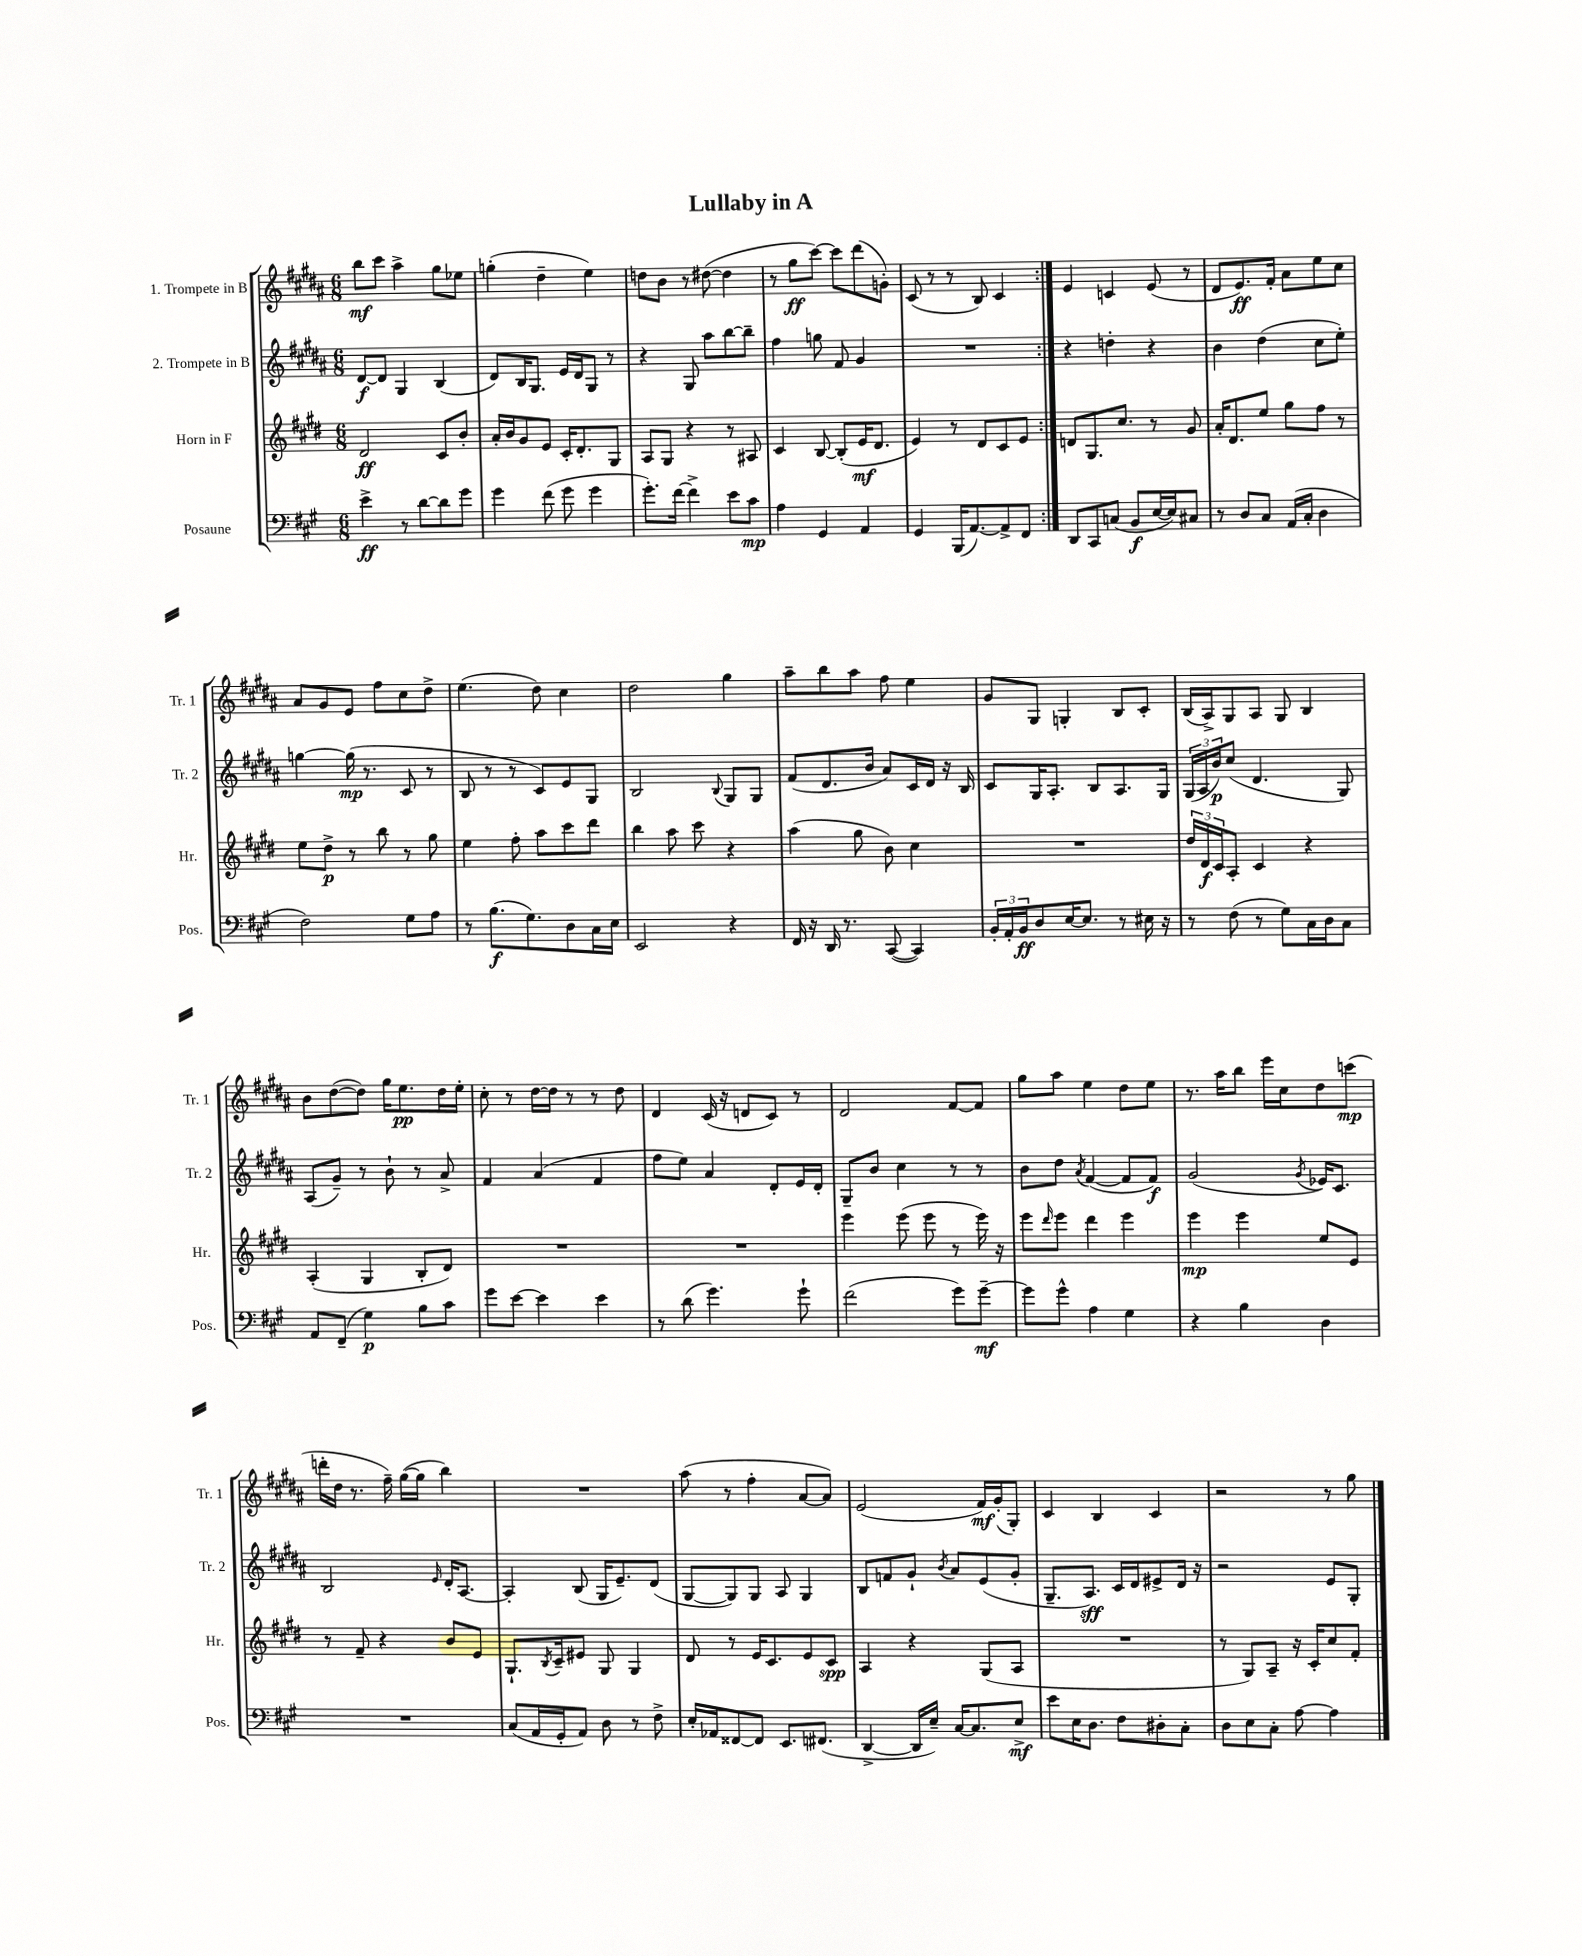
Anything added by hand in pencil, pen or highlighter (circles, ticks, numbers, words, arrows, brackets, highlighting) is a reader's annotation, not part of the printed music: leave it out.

**kern	**kern	**kern	**kern
*staff4	*staff3	*staff2	*staff1
*clefF4	*clefG2	*clefG2	*clefG2
*k[f#c#g#]	*k[f#c#g#d#]	*k[f#c#g#d#a#]	*k[f#c#g#d#a#]
*M6/8	*M6/8	*M6/8	*M6/8
4e^	2d#	[8d#	8bb
.	.	8d#]	8ccc#
8r	.	4G#	4aa#^
[8d	.	.	.
8d]	8c#	(4B	8gg#
8g#	8b'	.	8ee-
=	=	=	=
4g#	16a'	8d#)	(4gg'
.	16b	.	.
.	8g#	16B	.
.	.	8.G#	.
(8f#	8e	.	4dd#~
8g#	16c#'	16e	.
.	8.d#'	16d#	.
4g#	.	8G#	4ee)
.	8G#	8r	.
=	=	=	=
8.g#')	8A	4r	8dd
.	8G#	.	8b
[16f#	.	.	.
4f#^]	4r	8G#	8r
.	.	8aa#	([8dd#
8e	8r	[8bb	4dd#]
8c#	8A#	8bb~]	.
=	=	=	=
4A	4c#	4ff#	8r
.	.	.	8gg#
4GG#	[8B	8gg	[8ccc#)
.	(8B']	8f#	8ccc#]
4AA	16e	4g#	(8ddd#
.	8.d#	.	.
.	.	.	8g')
=	=	=	=
4GG#	4e)	2.r	(8c#
.	.	.	8r
(16BBB	8r	.	8r
[8.AA)	.	.	.
.	8d#	.	8B)
8AA^]	8c#	.	4c#
8FF#	8e	.	.
=:|!	=:|!	=:|!	=:|!
8DD	8d	4r	4e
8CC#	8.G#	.	.
(8C	.	4dd'	4c
.	8.cc#	.	.
8BB	.	.	.
[16E	8r	4r	(8e
16E])	.	.	.
8C#	8g#	.	8r
=	=	=	=
8r	16a'	4b	8d#
.	8.d#	.	.
8D	.	.	8.e)
8C#	8ee	(4dd#	.
.	.	.	16f#'
(16AA	8gg#	.	8a#
16C#'	.	.	.
4D	8ff#	8cc#	8ee
.	8r	8ee')	8cc#
=	=	=	=
2F#)	8ee	[4gg	8a#
.	8dd#^	.	8g#
.	8r	(16gg]	8e
.	.	8.r	.
.	8bb	.	8ff#
8G#	8r	8c#	8cc#
8A	8gg#	8r	8dd#^
=	=	=	=
8r	4ee	8B	(4.ee
(8.B	.	8r	.
.	8ff#'	8r	.
8.G#)	.	.	.
.	8aa	8c#)	8dd#)
8D	8ccc#	8e	4cc#
16C#	8ddd#	8G#	.
16E	.	.	.
=	=	=	=
2EE	4bb	2B	2dd#
.	8aa	.	.
.	8ccc#	.	.
.	.	8qqB	.
4r	4r	8G#	4gg#
.	.	8G#	.
=	=	=	=
16FF#	(4aa	(8f#	8aa#~
16r	.	.	.
16DD	.	8.d#	8bb
8.r	.	.	.
.	8gg#	.	8aa#
.	.	16b	.
([8CC#	8b)	8a#)	8ff#
4CC#])	4cc#	16c#	4ee
.	.	16d#	.
.	.	16r	.
.	.	16B	.
=	=	=	=
24BB'	2.r	8c#	8g#
24AA'	.	.	.
24BB	.	.	.
8D	.	16G#	8G#
.	.	8.A#'	.
[16E	.	.	4G'
8.E]	.	.	.
.	.	8B	.
8r	.	8.A#	8B
16E#	.	.	8c#'
16r	.	16G#	.
=	=	=	=
8r	24dd#	(24G#	(16B
.	24d#	24A#	.
.	.	.	16A#^)
.	24c#	24b)	.
(8F#	8A'	(8cc#	8G#
8r	4c#	4.d#	8A#
8G#)	.	.	8G#
16C#	4r	.	4B
16D	.	.	.
8C#	.	8G#)	.
=	=	=	=
8AA	(4A'	(8A#	8b
(8FF#~	.	8g#~)	([8dd#
4G#)	4G#	8r	8dd#])
.	.	8b`	16gg#
.	.	.	8.ee
8B	8B'	8r	.
8c#	8d#)	8a#^	16dd#
.	.	.	16ee'
=	=	=	=
8g#	2.r	4f#	8cc#'
[8e	.	.	8r
4e]	.	(4a#	[16dd#
.	.	.	16dd#]
.	.	.	8r
4e	.	4f#	8r
.	.	.	8dd#
=	=	=	=
8r	2.r	8ff#	4d#
(8d	.	8ee)	.
4.g#)	.	4a#	(16c#
.	.	.	16r
.	.	.	8d
.	.	8d#'	8c#)
8g#`	.	16e	8r
.	.	16d#'	.
=	=	=	=
(2f#	4eee	8G#~	2d#
.	.	8b	.
.	(8eee	4cc#	.
.	8eee	.	.
8g#)	8r	8r	[8f#
[8g#~	16eee)	8r	8f#]
.	16r	.	.
=	=	=	=
8g#]	8eee	8b	8gg#
.	16qqddd#	.	.
8g#^^	8eee	8dd#	8aa#
.	.	8qa#	.
4A	4ddd#	([4f#	4ee
4G#	4eee	8f#]	8dd#
.	.	8f#)	8ee
=	=	=	=
4r	4eee	(2g#	8.r
.	.	.	16aa#
4B	4eee	.	8bb
.	.	.	16eee
.	.	.	16cc#
.	.	8qg#	.
4D	8ee	16e-)	8dd#
.	.	8.c#	.
.	8e	.	(8ccc
=	=	=	=
2.r	8r	2B	16ddd'
.	.	.	16dd#
.	8f#~	.	8.r
.	4r	.	.
.	.	.	16ff#~)
.	.	.	([16gg#
.	.	.	16gg#]
.	.	16qqe	.
.	8b	16d#'	4bb)
.	.	[8.A#	.
.	8e	.	.
=	=	=	=
(8C#	8.G#`	4A#']	2.r
16AA	.	.	.
.	8qB	.	.
16GG#'	16c#~	.	.
8AA)	8e#	(8B	.
8D	8G#	16G#	.
.	.	8.e~)	.
8r	4G#	.	.
8F#^	.	(8d#	.
=	=	=	=
16E'	8d#	[8G#	(8aa#
16AA-	.	.	.
[8FF##	8r	8G#])	8r
8FF##]	16e	8G#	4ff#'
.	8.c#	.	.
8.EE	.	8A#	.
.	8e	4G#	[8a#
(8.FF#	.	.	.
.	8c#	.	8a#])
=	=	=	=
[4DD^	4A	8B	(2e
.	.	8f	.
16DD]	4r	8g#`	.
16E~)	.	.	.
.	.	8qb	.
[16C#	.	8a#	.
8.C#]	.	.	.
.	(8G#	(8e	16f#)
.	.	.	(16g#'
8E^	8A	8g#'	8G#')
=	=	=	=
8e	2.r	8.G#~	4c#
16E	.	.	.
8.D	.	8.A#)	.
.	.	.	4B
8F#	.	16c#	.
.	.	16d#	.
8D#'	.	8e#^	4c#
8C#'	.	16d#	.
.	.	16r	.
=	=	=	=
8D	8r	2r	2r
8E	8G#)	.	.
8C#'	8A~	.	.
[8A	16r	.	.
.	16c#'	.	.
4A]	8cc#	8e	8r
.	8f#'	8G#'	8gg#
==	==	==	==
*-	*-	*-	*-
